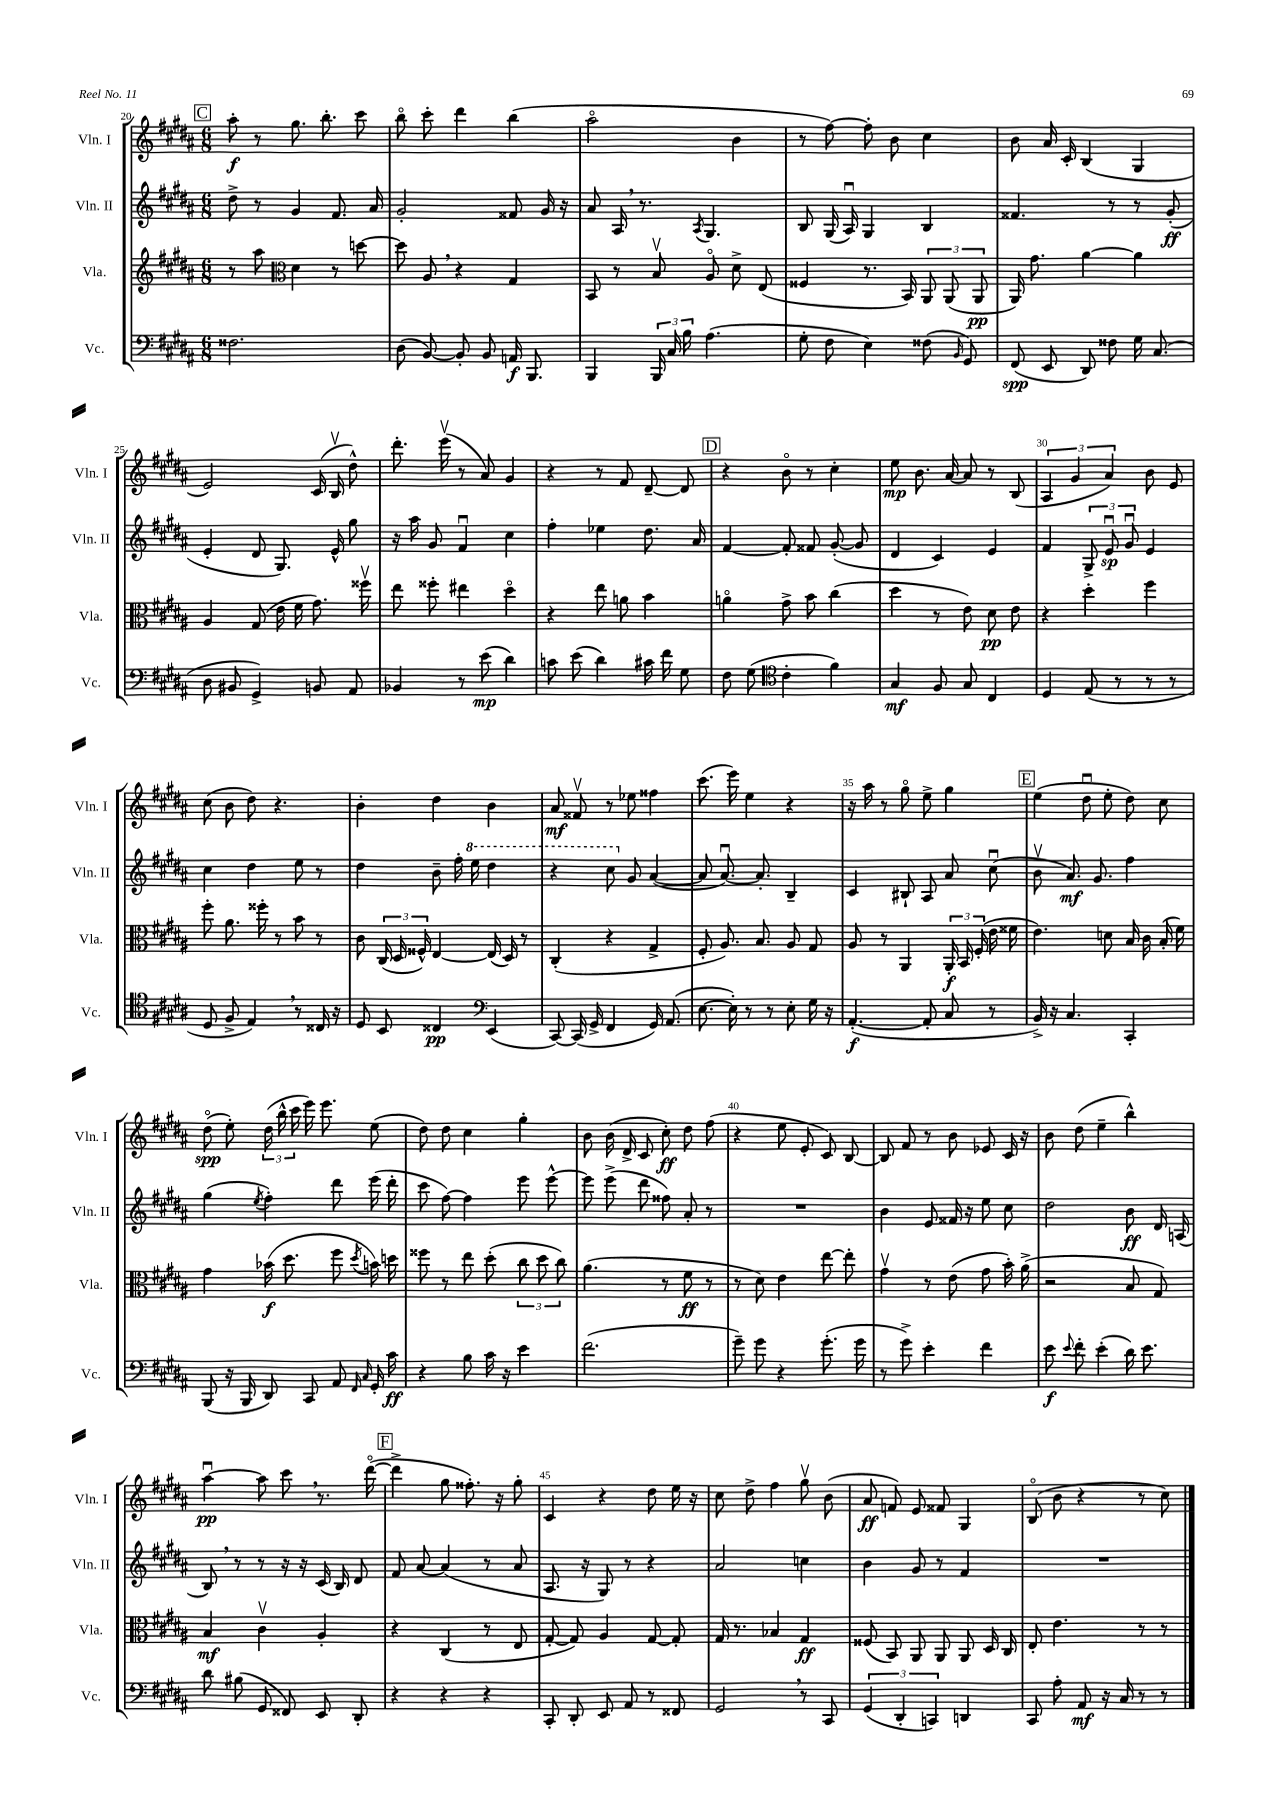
<<
\new StaffGroup <<
\new Staff = "s0" \with { instrumentName = "Vln. I" shortInstrumentName = "Vln. I" } {
    \clef treble \key b \major \numericTimeSignature \time 6/8
    \autoBeamOff \mark \markup { \box "C" } ais''8-.\f r8 gis''8. b''8.-. cis'''8 |
    b''8\flageolet cis'''8-. dis'''4 b''4( |
    ais''2\flageolet b'4 |
    r8 fis''8~) fis''8-. b'8 cis''4 |
    b'8 ais'16 cis'16-. b4( gis4 |
    e'2) cis'16( b16\upbow dis''8-^) |
    dis'''8.-. e'''16\upbow( r8 ais'8) gis'4 |
    r4 r8 fis'8 dis'8~-- dis'8 |
    \mark \markup { \box "D" } r4 b'8\flageolet r8 cis''4-. |
    e''8\mp b'8. ais'16~ ais'8 r8 b8( |
    \tuplet 3/2 { ais4 gis'4 ais'4) } b'8 e'8 |
    cis''8( b'8 dis''8) r4. |
    b'4-. dis''4 b'4 |
    ais'8\mf fisis'8\upbow r8 ees''8 fisis''4 |
    cis'''8.( e'''16) e''4 r4 |
    r16 ais''16 r8 gis''8\flageolet e''8-> gis''4 |
    \mark \markup { \box "E" } e''4( dis''8\downbow e''8-. dis''8) cis''8 |
    dis''8\flageolet\spp( e''8-.) \tuplet 3/2 { dis''16( b''16-^ cis'''16 } e'''16) e'''8. e''8( |
    dis''8) dis''8 cis''4 gis''4-. |
    b'8 b'16( dis'16-> cis'8 cis''8-.\ff) dis''8 fis''8( |
    r4 e''8 e'8-. cis'8) b8~ |
    b8 fis'8 r8 b'8 ees'8 cis'16 r16 |
    b'8 dis''8( e''4-- b''4-^) |
    ais''4~\downbow\pp ais''8 cis'''8 \breathe r8. dis'''16~\flageolet( |
    \mark \markup { \box "F" } dis'''4-> gis''8 fisis''8.-.) r16 gis''8-. |
    cis'4 r4 dis''8 e''16 r16 |
    cis''8 dis''8-> fis''4 gis''8\upbow b'8( |
    ais'8\ff f'8) e'8 fisis'8 gis4 |
    b8\flageolet( b'8 r4 r8 cis''8) \bar "|." |
}
\new Staff = "s1" \with { instrumentName = "Vln. II" shortInstrumentName = "Vln. II" } {
    \clef treble \key b \major \numericTimeSignature \time 6/8
    \autoBeamOff \mark \markup { \box "C" } dis''8-> r8 gis'4 fis'8. ais'16 |
    gis'2-. fisis'8 gis'16 r16 |
    ais'8 ais16 \breathe r8. \acciaccatura { ais8 } gis4. |
    b8 gis16( ais16\downbow) gis4 b4 |
    fisis'4. r8 r8 gis'8-.\ff( |
    e'4-. dis'8 gis8.) e'16-^ gis''8 |
    r16 ais''16 gis'8 fis'4\downbow cis''4 |
    fis''4-. ees''4 dis''8. ais'16 |
    \mark \markup { \box "D" } fis'4~ fis'8-. fisis'8 gis'8~-.( gis'8 |
    dis'4 cis'4) e'4 |
    fis'4 \tuplet 3/2 { gis8-> e'8\downbow\sp gis'8\downbow } e'4 |
    cis''4 dis''4 e''8 r8 |
    dis''4 b'8-- fis''16-. \ottava #1 e'''16 dis'''4 |
    r4 cis'''8 \ottava #0 gis'8 ais'4~( |
    ais'8 ais'8.~\downbow) ais'8.-. b4-- |
    cis'4 bis8-! ais8 ais'8 cis''8\downbow( |
    \mark \markup { \box "E" } b'8\upbow ais'8.\mf) gis'8. fis''4 |
    gis''4( \acciaccatura { e''8 } fis''4-.) dis'''8 e'''16( dis'''16-. |
    cis'''8 fis''8~) fis''4 e'''8 e'''8~-^ |
    e'''8 e'''8->( dis'''8 fisis''8) ais'8-. r8 |
    R2. |
    b'4 e'8 fisis'16 r16 e''8 cis''8 |
    dis''2 b'8\ff dis'16 a16( |
    b8) \breathe r8 r8 r16 r16 cis'16( b16) dis'8 |
    \mark \markup { \box "F" } fis'8 ais'8~ ais'4( r8 ais'8 |
    ais8. r16 gis8) r8 r4 |
    ais'2 c''4 |
    b'4 gis'8 r8 fis'4 |
    R2. \bar "|." |
}
\new Staff = "s2" \with { instrumentName = "Vla." shortInstrumentName = "Vla." } {
    \clef treble \key b \major \numericTimeSignature \time 6/8
    \autoBeamOff \mark \markup { \box "C" } r8 ais''8 \clef alto dis'4 r8 d''8~ |
    d''8 ais8 \breathe r4 gis4 |
    b,8 r8 b8\upbow ais8\flageolet dis'8-> e8( |
    fisis4 r8. b,16) \tuplet 3/2 { ais,8 ais,8( ais,8\pp } |
    ais,16) gis'8. ais'4~ ais'4 |
    ais4 gis8( e'16 fis'16 gis'8.) fisis''16\upbow |
    e''8 fisis''8-. eis''4 dis''4\flageolet |
    r4 e''8 a'8 b'4 |
    \mark \markup { \box "D" } a'4\flageolet gis'8-> b'8 cis''4( |
    dis''4 r8 e'8) dis'8\pp e'8 |
    r4 dis''4-. fis''4 |
    fis''8-. ais'8. fisis''16-. r8 b'8 r8 |
    cis'8 \tuplet 3/2 { cis16( dis16 fisis16-^) } e4~ e16( dis16) r8 |
    cis4-.( r4 gis4-> |
    fis8-. ais8.) b8. ais8 gis8 |
    ais8 r8 ais,4 \tuplet 3/2 { ais,16-.\f b,16 fis16-.( } e'16 fisis'16 |
    \mark \markup { \box "E" } e'4.) d'8 b16 cis'16 b16-.( fis'16) |
    gis'4 bes'16\f( dis''8. fis''8 \acciaccatura { dis''8 } b'16) d''16 |
    fisis''8 r8 e''8 dis''8-.( \tuplet 3/2 { cis''8 dis''8 cis''8) } |
    ais'4.( r8 fis'8\ff r8 |
    r8 dis'8) e'4 e''8~ e''8-. |
    gis'4\upbow r8 e'8( gis'8 b'16-.) ais'16->( |
    r2 b8 gis8) |
    b4\mf cis'4\upbow ais4-. |
    \mark \markup { \box "F" } r4 cis4( r8 e8 |
    gis8~-. gis8) ais4 gis8~ gis8-. |
    gis16 r8. bes4 gis4\ff |
    fisis8( b,8) ais,8 ais,8 ais,8 dis16 cis16 |
    e8-. e'4. r8 r8 \bar "|." |
}
\new Staff = "s3" \with { instrumentName = "Vc." shortInstrumentName = "Vc." } {
    \clef bass \key b \major \numericTimeSignature \time 6/8
    \autoBeamOff \mark \markup { \box "C" } fisis2. |
    dis8( b,8~) b,8-. b,8 a,16\f b,,8. |
    b,,4 \tuplet 3/2 { b,,16 cis16 b16 } ais4.( |
    gis8-. fis8 e4) fisis8( \grace { b,16 } gis,8) |
    fis,8\spp( e,8 dis,8) fisis8 gis16 cis8.( |
    dis8 bis,8 gis,4->) b,8 ais,8 |
    bes,4 r8 e'8\mp( dis'4) |
    c'8 e'8( dis'4) cis'16 fis'16 gis8 |
    \mark \markup { \box "D" } fis8 gis8( \clef tenor cis'4-. fis'4) |
    gis4\mf fis8 gis8 cis4 |
    dis4 e8( r8 r8 r8 |
    dis8 fis8-> e4) \breathe r8 cisis16 r16 |
    dis8 b,8 cisis4\pp \clef bass e,4( |
    cis,8~) cis,16( gis,16-> fis,4 gis,16) ais,8.( |
    e8.~ e16-.) r8 r8 e8-. gis16 r16 |
    ais,4.~-.\f( ais,8-. cis8 r8 |
    \mark \markup { \box "E" } b,16->) r16 cis4. cis,4-. |
    b,,8( r16 b,,16 dis,8) cis,8 ais,8 \grace { fis,16 cis16 } gis,16-. cis'16\ff |
    r4 b8 cis'16 r16 e'4 |
    fis'2.( |
    gis'8--) gis'8 r4 gis'8.-.( gis'16 |
    r8 gis'8->) e'4-. fis'4 |
    e'8\f \appoggiatura { e'8 } fis'8-. e'4-.( dis'16) e'8. |
    dis'8 bis8( gis,8 fisis,8) e,8 dis,8-. |
    \mark \markup { \box "F" } r4 r4 r4 |
    cis,8-. dis,8-. e,8 ais,8 r8 fisis,8 |
    gis,2 \breathe r8 cis,8 |
    \tuplet 3/2 { gis,4( dis,4-. c,4) } d,4 |
    cis,8 ais8-. ais,8\mf r16 cis16 r8 r8 \bar "|." |
}
>>
>>
\layout { \context { \Score currentBarNumber = #20 \override BarNumber.break-visibility = ##(#f #t #t) barNumberVisibility = #(every-nth-bar-number-visible 5) } }
